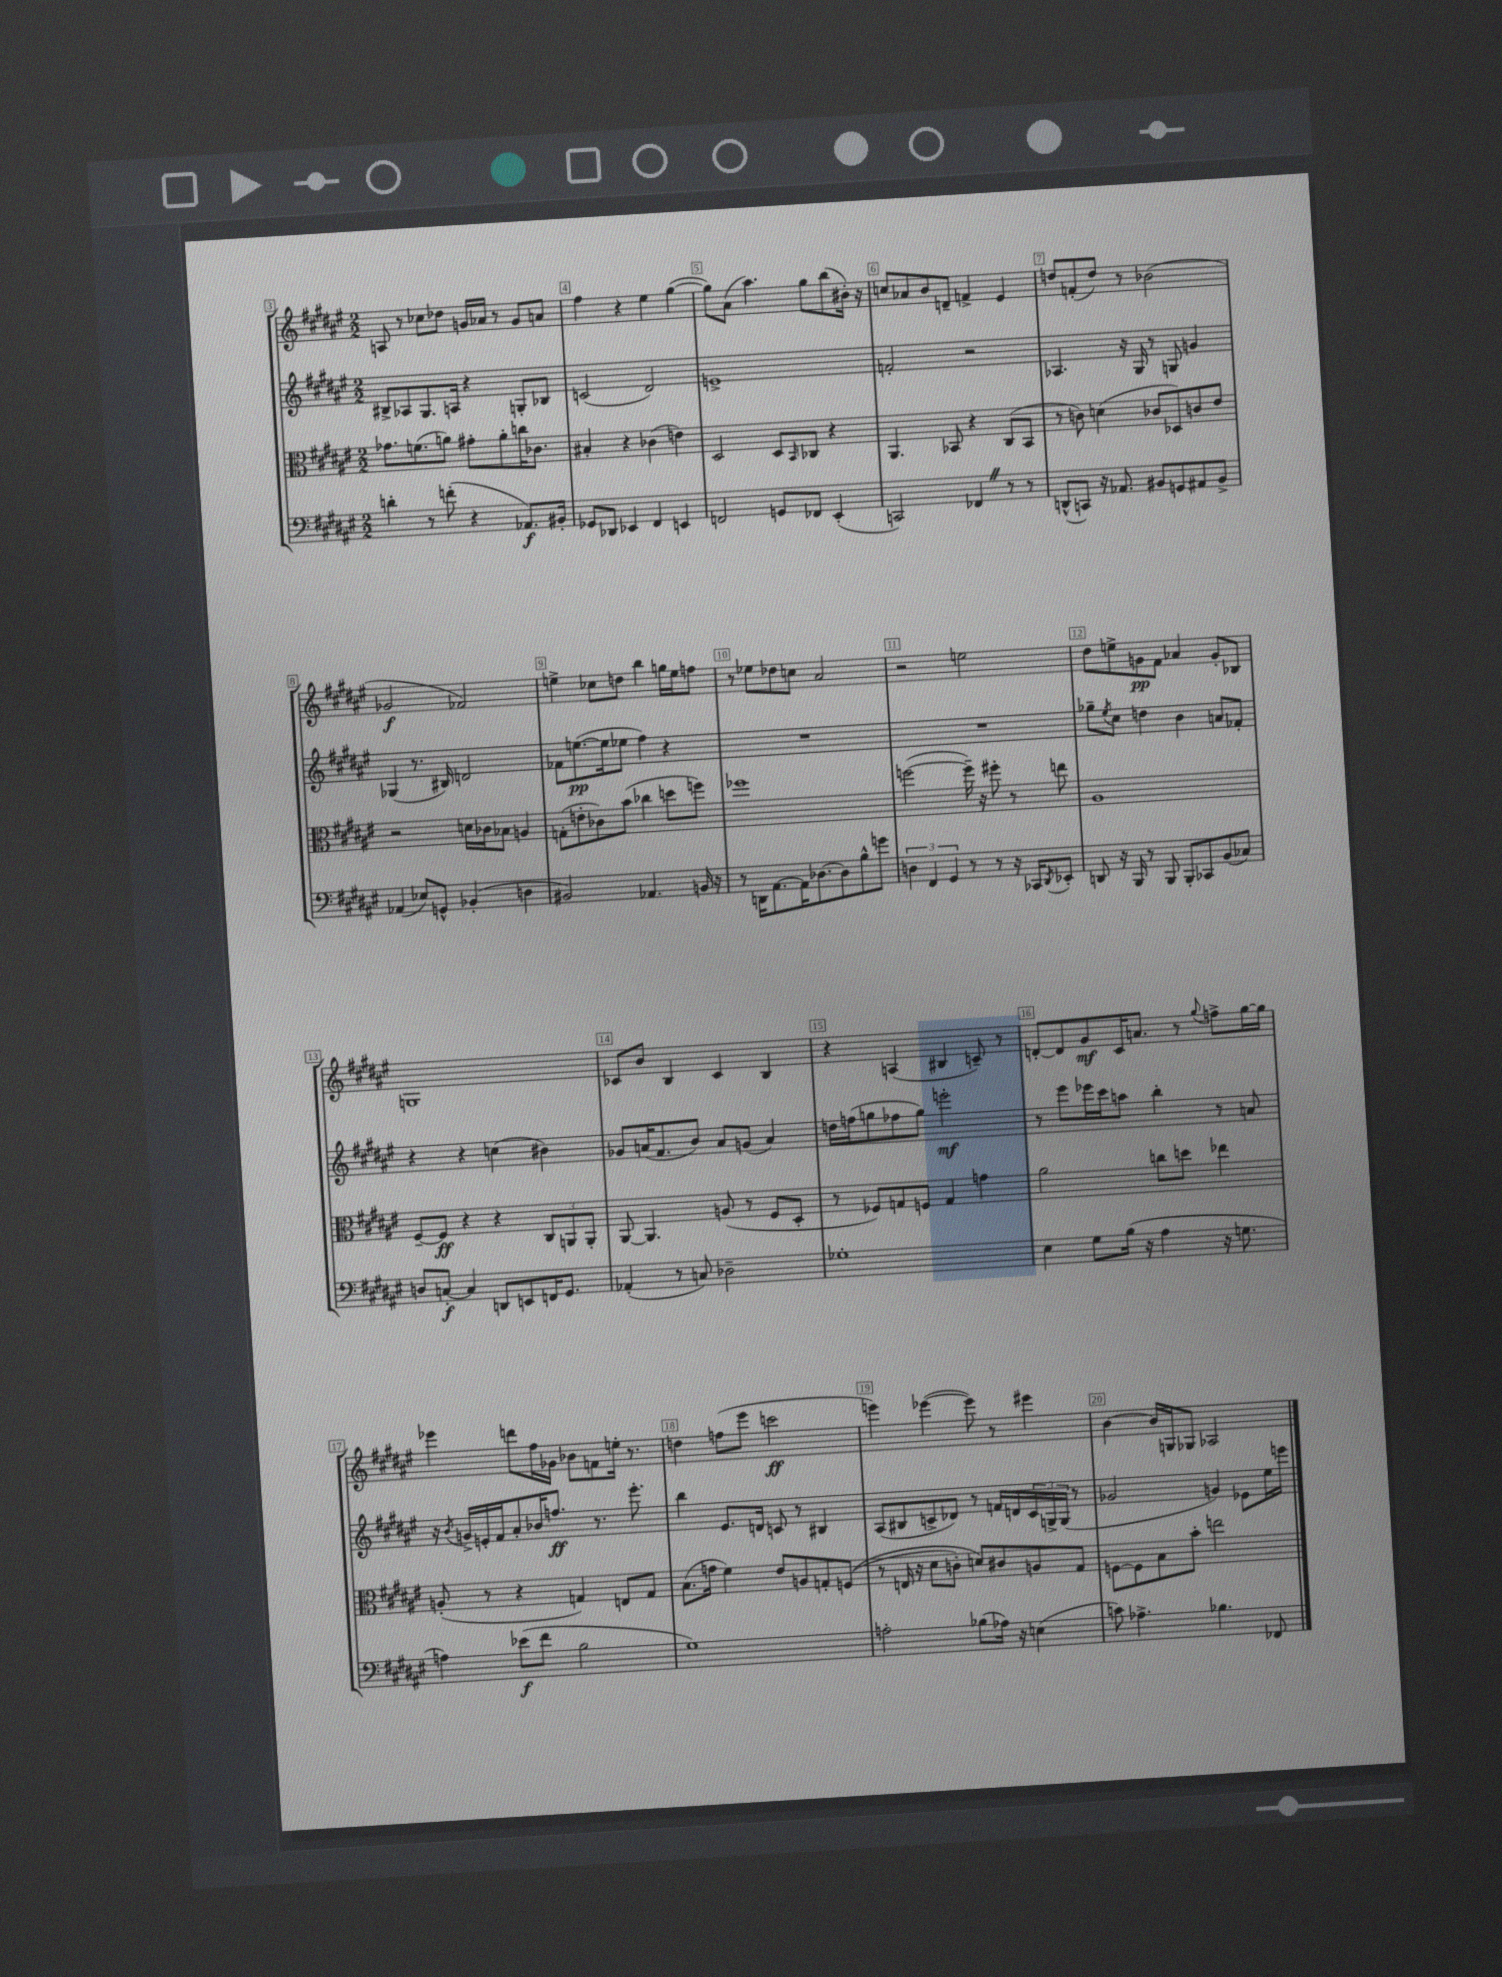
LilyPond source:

<<
\new StaffGroup <<
\new Staff = "s0" {
    \clef treble \key fis \major \numericTimeSignature \time 2/2
    a8 r8 ces''8 des''8 g'16 aes'16 r8 g'8 a'8 |
    fis''4 r4 eis''4 gis''4~( |
    gis''8) ais'8( ais''4.) gis''8 b''8( bis'16-.) r16 |
    c''8 aes'8 b'8 d'8-- f'4-> eis'4 |
    d''8 f'8-.( d''8) r8 bes'2( |
    ges'2\f fes'2) |
    e''4-> ces''8 d''8 b''4 g''16 e''16 f''8 |
    r8 ees''8 des''8 c''8 ais'2 |
    r2 e''2 |
    dis''8 e''8-> g'8\pp fis'8 aes'4 g'8-. bes8 |
    g1 |
    ces'8 b'8 b4 ces'4 b4 |
    r4 a4( bis4 c'8--) r8 |
    d'8~-. d'8 gis'8\mf cis'16 a'8. r8 \appoggiatura { gis''8 } f''8-> gis''16~ gis''16 |
    ees'''4 d'''8 fis''16 ges'16 bes'8 f'8 e''16-. r8. |
    d''4 f''8( eis'''8 c'''2\ff |
    e'''4) ees'''4~( ees'''8) r8 eis'''4 |
    b'4~ b'16 g16 ges8 aes2 \bar "|." |
}
\new Staff = "s1" {
    \clef treble \key fis \major \numericTimeSignature \time 2/2
    bis8-> aes8 gis8. a16 r4 g8-. bes8 |
    c'2( dis'2) |
    e'1-> |
    f'2-. r2 |
    aes4. r16 gis16 r8 g8 g'4 |
    ges4( r8. bis16) d'2 |
    fes'8 e''8.~\pp( e''16 ees''8 fis''4) r4 |
    R1 |
    R1 |
    ges''8-- \acciaccatura { eis''8 } cis''8 d''4 b'4 a'8 fes'8-. |
    r4 r4 c''4( bis'4) |
    ges'8 a'16( fis'8. b'8) a'8 g'8( a'4) |
    d''16 f''16( g''8 fes''8 g''8) e'''2-.\mf |
    r8 eis'''8 ees'''16 cis'''16 a''8 b''4-. r8 a'8 |
    r16 \acciaccatura { b'8 } g'16-> e'16-. fis'16 ais'8-. bes'16 f''8.\ff r8. eis'''8.-. |
    b''4 eis'8. d'16 c'8 r8 bis4 |
    ais8( bis8 c'8-> des'8) r8 f'16 d'16 \tuplet 3/2 { c'16 g16-> g16( } r8 |
    ges'2 g'4) ees'8 eis''16 e'''16 \bar "|." |
}
\new Staff = "s2" {
    \clef alto \key fis \major \numericTimeSignature \time 2/2
    ges'8. f'8.( a'8) gis'8-. a'8-. c''16 ces'8. |
    bis4-. r4 ces'4( e'4) |
    dis2 dis8 \grace { b,16 } ces8 r4 |
    ais,4. bes,8 r4 cis8( bes,8 |
    r8 c'8) d'4( ces'8 des8) c'8 eis'8 |
    r2 d'16 ces'16 bes8 a4 |
    g8-.( e'8-. ces'8) b'8( ces''4 d''8 f''8) |
    fes''1 |
    f''2~( f''16--) r16 fis''8-. r8 e''8 |
    ais1 |
    fis8~-- fis8\ff r4 r4 \tuplet 3/2 { cis8 a,8 a,8-. } |
    ais,8~ ais,4. a8( r8 fis8 dis8-. |
    r8 fes8) g8 f8 g4 g'4 |
    ais'2 c''8 d''8 ees''4 |
    a8-.( r8 r4 g4) e8 g8 |
    b8.( g'16 fis'4) eis'8 a8 g8-. f8(\( |
    r8 e16 r16 dis'8 c'8-.) d'8\) cis'8 a8 gis8 |
    f8~ f8 b8 b'8-. e''2 \bar "|." |
}
\new Staff = "s3" {
    \clef bass \key fis \major \numericTimeSignature \time 2/2
    d'4-. r8 f'8-.( r4 aes,8.\f) bis,16-. |
    ges,8 des,8 ees,4 fis,4 e,4 |
    f,2 g,8 fes,8 eis,4-.( |
    c,2) fes,4 \once \override BreathingSign.text = \markup { \musicglyph "scripts.caesura.straight" } \breathe r8 r8 |
    d,8-^( c,8) r16 aes,8. bis,8 g,8 ais,8 bis,8-> |
    aes,4( ees8) g,8-^ bes,4-.( d4 |
    bis,2) aes,4. b,16 r16 |
    r8 d,16 ais,8.~ ais,16 des8.~ des8 b8-^ g'8 |
    \tuplet 3/2 { d4 fis,4 gis,4 } r8 r8 r16 ces,16 \acciaccatura { dis,8 } ees,8-. |
    d,8 r16 b,,16 r8 b,,8 b,,8-. ces,8 b,8( ces8) |
    d8 c8~-.\f c4 d,8 e,8 f,16 gis,8. |
    aes,4-.( r8 c8) des2-- |
    ges1-. |
    eis4 gis8 b16( r16 ais4 r16 g8. |
    a4) ees'8\f( fis'8 b2 |
    gis1) |
    a2-. bes8( aes16) r16 e4( |
    c'8) aes4.-> bes4. fes,8 \bar "|." |
}
>>
>>
\layout { \context { \Score currentBarNumber = #3 \override BarNumber.break-visibility = ##(#f #t #t) barNumberVisibility = #all-bar-numbers-visible \override BarNumber.stencil = #(make-stencil-boxer 0.1 0.3 ly:text-interface::print) } }
